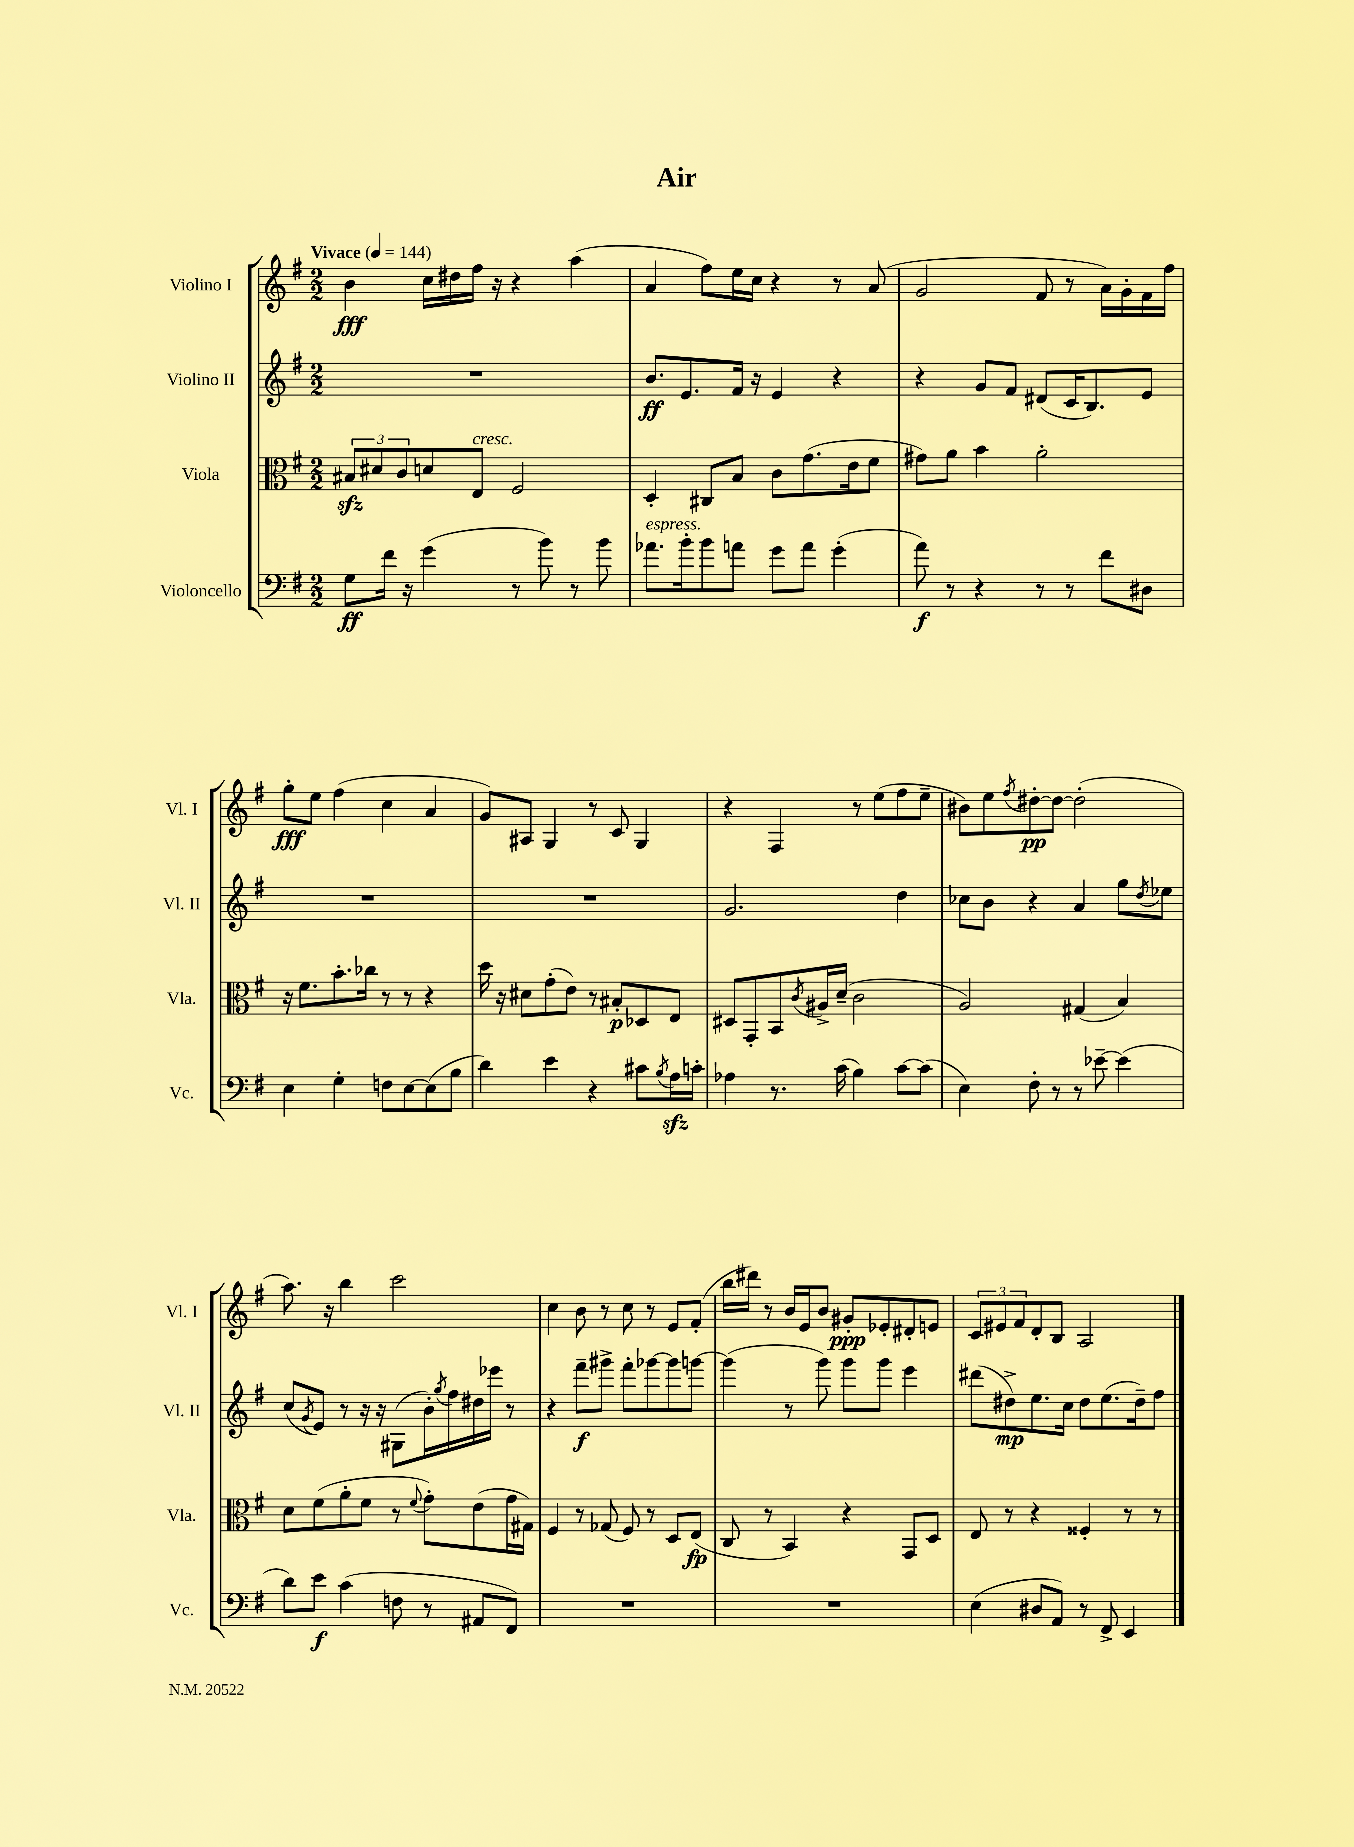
\header { title = "Air" }
<<
\new StaffGroup <<
\new Staff = "s0" \with { instrumentName = "Violino I" shortInstrumentName = "Vl. I" } {
    \clef treble \key g \major \numericTimeSignature \time 2/2 \tempo "Vivace" 4 = 144
    b'4\fff c''16 dis''16 fis''16 r16 r4 a''4( |
    a'4 fis''8) e''16 c''16 r4 r8 a'8( |
    g'2 fis'8 r8 a'16) g'16-. fis'16 fis''16 |
    g''8-.\fff e''8 fis''4( c''4 a'4 |
    g'8) ais8 g4 r8 c'8 g4 |
    r4 fis4 r8 e''8( fis''8 e''8-- |
    bis'8) e''8 \acciaccatura { fis''8 } dis''8~-.\pp dis''8~ dis''2-.( |
    a''8.) r16 b''4 c'''2 |
    c''4 b'8 r8 c''8 r8 e'8 fis'8-.( |
    b''16 dis'''16) r8 b'16 e'16 b'8 gis'8-.\ppp ees'8-. dis'8-. e'8 |
    \tuplet 3/2 { c'8 eis'8 fis'8 } d'8-. b8 a2 \bar "|." |
}
\new Staff = "s1" \with { instrumentName = "Violino II" shortInstrumentName = "Vl. II" } {
    \clef treble \key g \major \numericTimeSignature \time 2/2
    R1 |
    b'8.\ff e'8. fis'16 r16 e'4 r4 |
    r4 g'8 fis'8 dis'8( c'16 b8.) e'8 |
    R1 |
    R1 |
    g'2. d''4 |
    ces''8 b'8 r4 a'4 g''8 \acciaccatura { d''8 } ees''8 |
    c''8( \acciaccatura { g'8 } e'8) r8 r16 r16 gis8( b'16-.) \acciaccatura { g''8 } fis''16 dis''16 ees'''16 r8 |
    r4 fis'''8--\f gis'''8-> fis'''8-. ges'''8~ ges'''8 g'''8~ |
    g'''4( r8 g'''8) g'''8 g'''8 e'''4 |
    dis'''8( dis''8->\mp) e''8. c''16 dis''8 e''8.( dis''16--) fis''8 \bar "|." |
}
\new Staff = "s2" \with { instrumentName = "Viola" shortInstrumentName = "Vla." } {
    \clef alto \key g \major \numericTimeSignature \time 2/2
    \tuplet 3/2 { bis8\sfz dis'8 c'8 } d'8 e8^\markup { \italic "cresc." } fis2 |
    d4-. cis8 b8 c'8 g'8.( e'16 fis'8 |
    gis'8) a'8 b'4 a'2-. |
    r16 fis'8. b'8.-. ces''16 r8 r8 r4 |
    d''16 r16 dis'8 g'8-.( e'8) r8 bis8-.\p des8 e8 |
    dis8 g,8-. b,8 \acciaccatura { c'8 } ais16-> d'16--( c'2 |
    a2) gis4( b4) |
    d'8 fis'8( a'8-. fis'8 r8 \appoggiatura { fis'8 } g'8-.) e'8( g'16 gis16) |
    fis4 r8 ges8( fis8) r8 d8 e8\fp( |
    c8 r8 b,4) r4 g,8 d8 |
    e8 r8 r4 fisis4-. r8 r8 \bar "|." |
}
\new Staff = "s3" \with { instrumentName = "Violoncello" shortInstrumentName = "Vc." } {
    \clef bass \key g \major \numericTimeSignature \time 2/2
    g8\ff fis'16 r16 g'4( r8 b'8) r8 b'8 |
    aes'8.^\markup { \italic "espress." } b'16-. b'8 a'8 g'8 a'8 g'4-.( |
    a'8\f) r8 r4 r8 r8 fis'8 dis8 |
    e4 g4-. f8 e8~ e8( b8 |
    d'4) e'4 r4 cis'8 \acciaccatura { b8 } a16\sfz c'16-. |
    aes4 r8. c'16( b4) c'8~ c'8( |
    e4) fis8-. r8 r8 ees'8~-- ees'4( |
    d'8) e'8\f c'4( f8 r8 ais,8 fis,8) |
    R1 |
    R1 |
    e4( dis8 a,8) r8 fis,8-> e,4 \bar "|." |
}
>>
>>
\layout { \context { \Score \remove "Bar_number_engraver" } }
